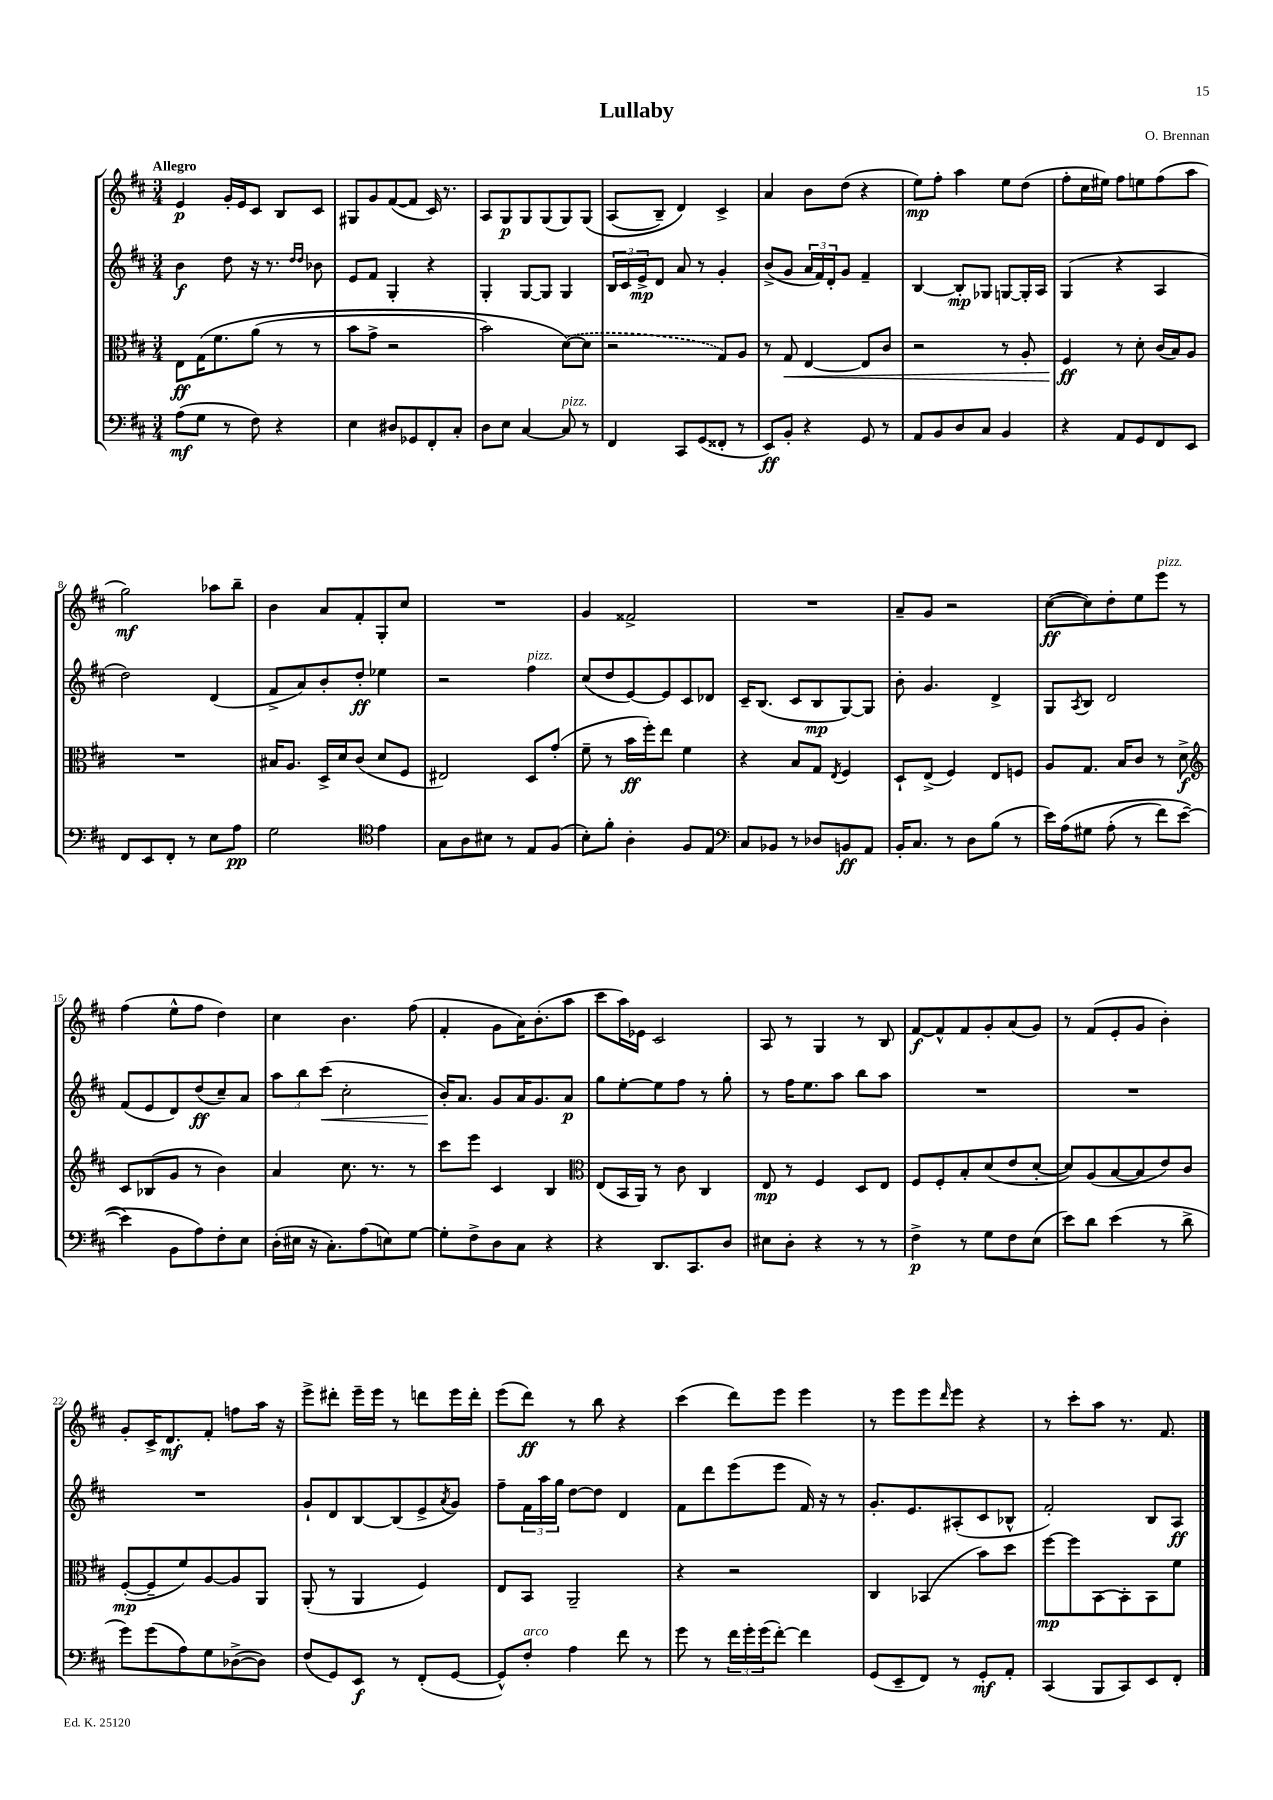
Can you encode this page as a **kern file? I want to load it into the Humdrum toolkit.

**kern	**kern	**kern	**kern
*staff4	*staff3	*staff2	*staff1
*clefF4	*clefC3	*clefG2	*clefG2
*k[f#c#]	*k[f#c#]	*k[f#c#]	*k[f#c#]
*M3/4	*M3/4	*M3/4	*M3/4
(8A	8E	4b	4e
8G	&(16G	.	.
.	8.f#	.	.
8r	.	8dd	16g'
.	.	.	16e
8F#)	(8a	16r	8c#
.	.	8.r	.
4r	8r	.	8B
.	.	16qqdd	.
.	.	16qqdd	.
.	8r	8b-	8c#
=	=	=	=
4E	8b	8e	8G#
.	8g^	8f#	8g
8D#	2r	4G'	([8f#
8GG-	.	.	8f#]
8FF#'	.	4r	16c#)
.	.	.	8.r
8C#'	.	.	.
=	=	=	=
8D	2b)	4G'	8A
8E	.	.	8G
[4C#	.	[8G	8G
.	.	8G]	(8G
8C#]	([8d&)	4G	8G)
8r	8d]	.	&(8G
=	=	=	=
4FF#	2r	24B	(8A
.	.	24c#	.
.	.	24e^	.
.	.	8d	8B~)
8CC#	.	8a	4d&)
(8GG	.	8r	.
8FF##'	8G)	4g'	4c#^
8r	8A	.	.
=	=	=	=
8EE)	8r	(8b^	4a
8BB'	8G	8g	.
4r	[4E	24a	8b
.	.	24f#)	.
.	.	24d'	.
.	.	8g	(8dd
8GG	8E]	4f#~	4r
8r	8c#	.	.
=	=	=	=
8AA	2r	[4B	8ee)
8BB	.	.	8ff#'
8D	.	8B']	4aa
8C#	.	8G-	.
4BB	8r	[8G	8ee
.	8A'	16G']	(8dd
.	.	16A	.
=	=	=	=
4r	4F#	(4G	8ff#'
.	.	.	16cc#
.	.	.	16ee#)
8AA	8r	4r	8ff#
8GG	8d'	.	8ee
8FF#	(16c#	4A	(8ff#
.	16B)	.	.
8EE	8A	.	8aa
=	=	=	=
8FF#	2.r	2dd)	2gg)
8EE	.	.	.
8FF#'	.	.	.
8r	.	.	.
8E	.	(4d	8aa-
8A	.	.	8bb~
=	=	=	=
2G	16B#	8f#^	4b
.	8.A	.	.
.	.	8a)	.
.	16D^	8b'	8a
.	16d	.	.
.	(8c#	8dd'	8f#'
*clefC4	*	*	*
4e	8d	4ee-	8G'
.	8F#	.	8cc#
=	=	=	=
8G	2E#)	2r	2.r
8A	.	.	.
8B#	.	.	.
8r	.	.	.
8E	8D	4ff#	.
(8F#	(8g'	.	.
=	=	=	=
8B')	8f#~	(8cc#	4g
8f#'	8r	8dd	.
4A'	16b	[8e)	2f##^
.	16ff#')	.	.
.	8ee	8e]	.
8F#	4f#	8c#	.
8E	.	8d-	.
=	=	=	=
*clefF4	*	*	*
8C#	4r	16c#~	2.r
.	.	(8.B	.
8BB-	.	.	.
8r	8B	8c#	.
8D-	8G	8B	.
.	8qE	.	.
8BB	4F#	[8G)	.
8AA	.	8G]	.
=	=	=	=
16BB'	8D`	8b'	8a~
8.C#	.	.	.
.	(8E^	4.g	8g
8r	4F#)	.	2r
8D	.	.	.
(8B	8E	4d^	.
8r	8F	.	.
=	=	=	=
16e)	8A	8G	([8cc#
&(16A	.	.	.
.	.	8qA	.
8G#	8.G	8B	8cc#])
(8A'	.	2d	8dd'
.	16B	.	.
8r	8c#	.	8ee
8f#)	8r	.	8eee
([8e	8d^	.	8r
=	=	=	=
*	*clefG2	*	*
4e]&)	8c#	(8f#	(4ff#
.	(8B-	8e	.
8BB	8g	8d)	8ee^^
8A)	8r	(8dd	8ff#
8F#'	4b)	8cc#~)	4dd)
8E	.	8a	.
=	=	=	=
(16D'	4a	12aa	4cc#
16E#	.	.	.
.	.	12bb	.
16r	.	.	.
.	.	(12ccc#	.
8.C#')	.	.	.
.	8.cc#	2cc#'	4.b
(8A	.	.	.
.	8.r	.	.
8E)	.	.	.
[8G	8r	.	(8ff#
=	=	=	=
8G']	8ccc#	16b')	4f#'
.	.	8.a	.
8F#^	8eee	.	.
8D	4c#	8g	8g
8C#	.	16a	16a)
.	.	8.g	(8.b'
4r	4B	.	.
.	.	8a	8aa
=	=	=	=
*	*clefC3	*	*
4r	(8E	8gg	8ccc#
.	16BB	[8ee'	16aa)
.	16AA)	.	16e-
8.DD	8r	8ee]	2c#
.	8c#	8ff#	.
8.CC#	.	.	.
.	4C#	8r	.
8D	.	8gg'	.
=	=	=	=
8E#	8E	8r	8A
8D'	8r	16ff#	8r
.	.	8.ee	.
4r	4F#	.	4G
.	.	8aa	.
8r	8D	8bb	8r
8r	8E	8aa	8B
=	=	=	=
4F#^	8F#	2.r	[8f#
.	8F#'	.	8f#^^]
8r	8B'	.	8f#
8G	(8d	.	8g'
8F#	8e	.	(8a
(8E	[8d'	.	8g)
=	=	=	=
8e)	8d])	2.r	8r
8d	(8A	.	(8f#
(4e	[8B	.	8e'
.	8B]	.	8g
8r	8e)	.	4b')
8d^	8c#	.	.
=	=	=	=
8g)	([8F#'	2.r	8g'
(8g	8F#~]	.	16c#^
.	.	.	8.d
8A)	8f#)	.	.
8G	[8A	.	8f#'
([8D-^	8A]	.	8ff
8D-])	8AA	.	16aa
.	.	.	16r
=	=	=	=
(8F#	(8AA'	8g`	8eee^
8GG)	8r	8d	8ddd#'
8EE	4AA	[8B	16eee~
.	.	.	16eee
8r	.	(8B]	8r
(8FF#'	4F#)	8e^	8ddd
.	.	8qa	.
[8GG	.	8g)	16eee
.	.	.	16ddd'
=	=	=	=
8GG^^])	8E	8ff#~	(8eee
8F#'	8BB	24f#	8ddd)
.	.	24aa	.
.	.	24gg	.
4A	2AA~	[8dd	8r
.	.	8dd]	8bb
8f#	.	4d	4r
8r	.	.	.
=	=	=	=
8g	4r	8f#	(4ccc#
8r	.	8ddd	.
24f#	2r	(8eee	8ddd)
24g'	.	.	.
(24g	.	.	.
[8f#')	.	8eee	8eee
4f#]	.	16f#)	4eee
.	.	16r	.
.	.	8r	.
=	=	=	=
(8GG	4C#	8.g'	8r
8EE~	.	.	8eee
.	.	8.e	.
8FF#)	(4BB-	.	8eee
.	.	.	16qqddd
8r	.	(8A#'	8eee
8GG'	8b)	8c#	4r
8AA'	8dd	8B-^^	.
=	=	=	=
(4CC#	[8ff#	2f#')	8r
.	8ff#]	.	8ccc#'
8BBB	[8BB	.	8aa
8CC#)	8BB']	.	8.r
8EE	8BB	8B	.
.	.	.	8.f#
8FF#'	8f#	8A	.
==	==	==	==
*-	*-	*-	*-
